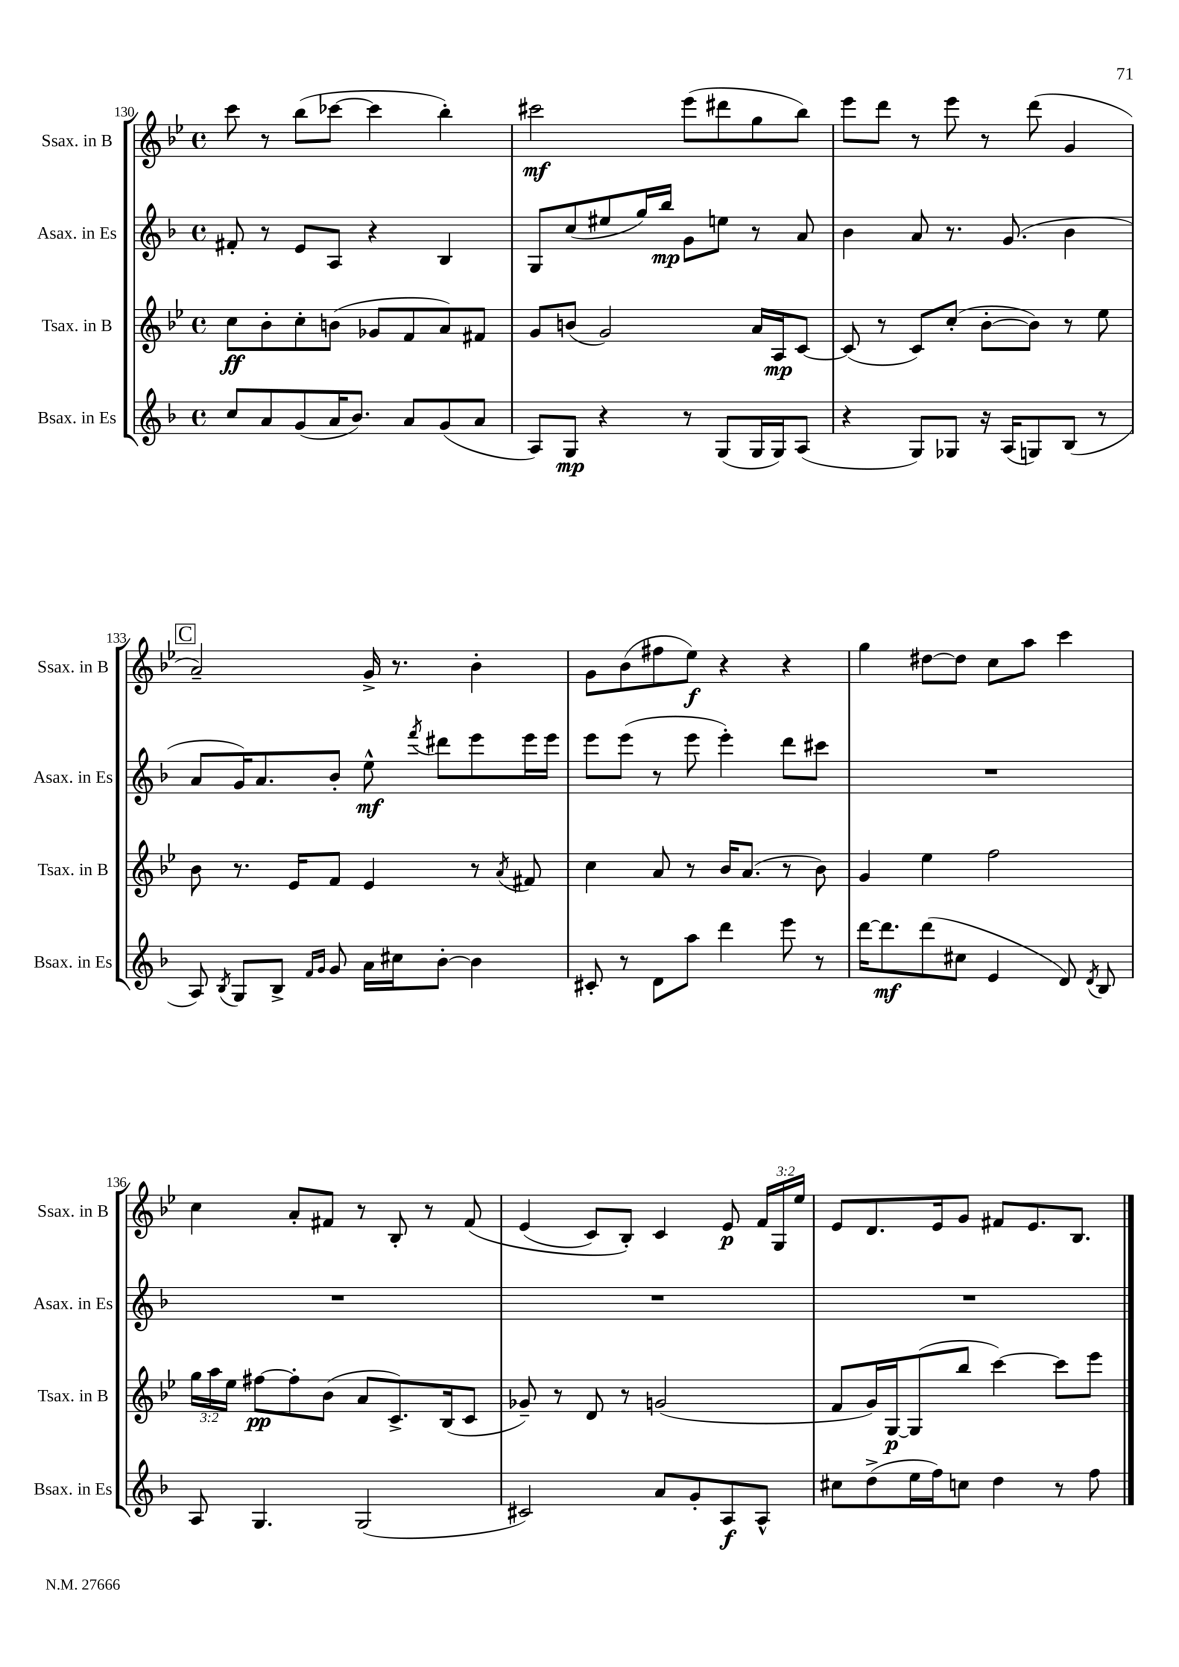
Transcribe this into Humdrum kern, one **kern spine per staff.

**kern	**kern	**kern	**kern
*staff4	*staff3	*staff2	*staff1
*clefG2	*clefG2	*clefG2	*clefG2
*k[b-]	*k[b-e-]	*k[b-]	*k[b-e-]
*M4/4	*M4/4	*M4/4	*M4/4
*met(c)	*met(c)	*met(c)	*met(c)
8cc/L	8cc\L	8f#'/	8ccc\
8a/	8b-'\	8r	8r
(8g/	8cc'\	8e/L	(8bb-\L
16a/K	(8b\J	8A/J	[8ccc-\J
8.b-/J)	.	.	.
.	8g-/L	4r	4ccc-\]
8a/L	8f/	.	.
(8g/	8a/)	4B-/	4bb-'\)
8a/J	8f#/J	.	.
=	=	=	=
8A/L)	8g/L	8G/L	2ccc#\
8G/J	(8b/J	(8cc/	.
4r	2g/)	8ee#/	.
.	.	16gg/L)	.
.	.	16bb-/JJ	.
8r	.	8g\L	(8eee-\L
(8G/L	.	8ee\J	8ddd#\
16G/L	16a/LL	8r	8gg\
16G/J)	16A/J	.	.
(8A/J	[8c/J	8a/	8bb-\J)
=	=	=	=
4r	(8c/]	4b-\	8eee-\L
.	8r	.	8ddd\J
8G/L)	8c/L)	8a/	8r
8G-/J	(8cc'/J	8.r	8eee-\
16r	[8b-'\L	.	8r
(16A/LK	.	(8.g/	.
8G/)	8b-\]J)	.	(8ddd\
(8B-/J	8r	4b-\	4g/
8r	8ee-\	.	.
=	=	=	=
8A/)	8b-\	8a/L	2a~/)
8qB-/	.	.	.
8G/L	8.r	16g/K)	.
.	.	8.a/	.
8B-^/J	.	.	.
.	16e-/LK	.	.
16qqf/LL	.	.	.
16qqg/JJ	.	.	.
8g/	8f/J	8b-'/J	.
16a\LL	4e-/	8ee^^\	16g^/
16cc#\J	.	.	8.r
.	.	8qfff/	.
[8b-'\J	.	8ddd#\L	.
4b-\]	8r	8eee\	4b-'\
.	8qa/	.	.
.	8f#/	16eee\L	.
.	.	16eee\JJ	.
=	=	=	=
8c#'/	4cc\	8eee\L	8g\L
8r	.	(8eee\J	(8b-\
8d\L	8a/	8r	8ff#\
8aa\J	8r	8eee\	8ee-\J)
4ddd\	16b-/LK	4eee'\)	4r
.	(8.a/J	.	.
8eee\	8r	8ddd\L	4r
8r	8b-\)	8ccc#\J	.
=	=	=	=
[16ddd\LK	4g/	1r	4gg\
8.ddd\]	.	.	.
(8ddd\	4ee-\	.	[8dd#\L
8cc#\J	.	.	8dd#\]J
4e/	2ff\	.	8cc\L
.	.	.	8aa\J
8d/)	.	.	4ccc\
8qd/	.	.	.
8B-/	.	.	.
=	=	=	=
8A/	24gg\LL	1r	4cc\
.	24aa\	.	.
.	24ee-\JJ	.	.
4.G/	[8ff#\L	.	.
.	8ff#'\]	.	8a'/L
.	(8b-\J	.	8f#/J
(2G/	8a/L	.	8r
.	8.c^/)	.	8B-'/
.	.	.	8r
.	(16B-/k	.	.
.	8c/J	.	&(8f#/
=	=	=	=
2c#/)	8g-~/)	1r	(4e-/
.	8r	.	.
.	8d/	.	8c/L)
.	8r	.	8B-'/J&)
8a/L	(2g/	.	4c/
8g'/	.	.	.
8A/	.	.	8e-/
8A^^/J	.	.	24f/LL
.	.	.	24G/
.	.	.	24ee-/JJ
=	=	=	=
8cc#\L	8f/L	1r	8e-/L
(8dd^\	16g/L)	.	8.d/
.	[16G/J	.	.
16ee\L	(8G/]	.	.
16ff\J)	.	.	16e-/k
8cc\J	8bb-/J	.	8g/J
4dd\	[4ccc\)	.	8f#/L
.	.	.	8.e-/
8r	8ccc\]L	.	.
.	.	.	8.B-/J
8ff\	8eee-\J	.	.
==	==	==	==
*-	*-	*-	*-
